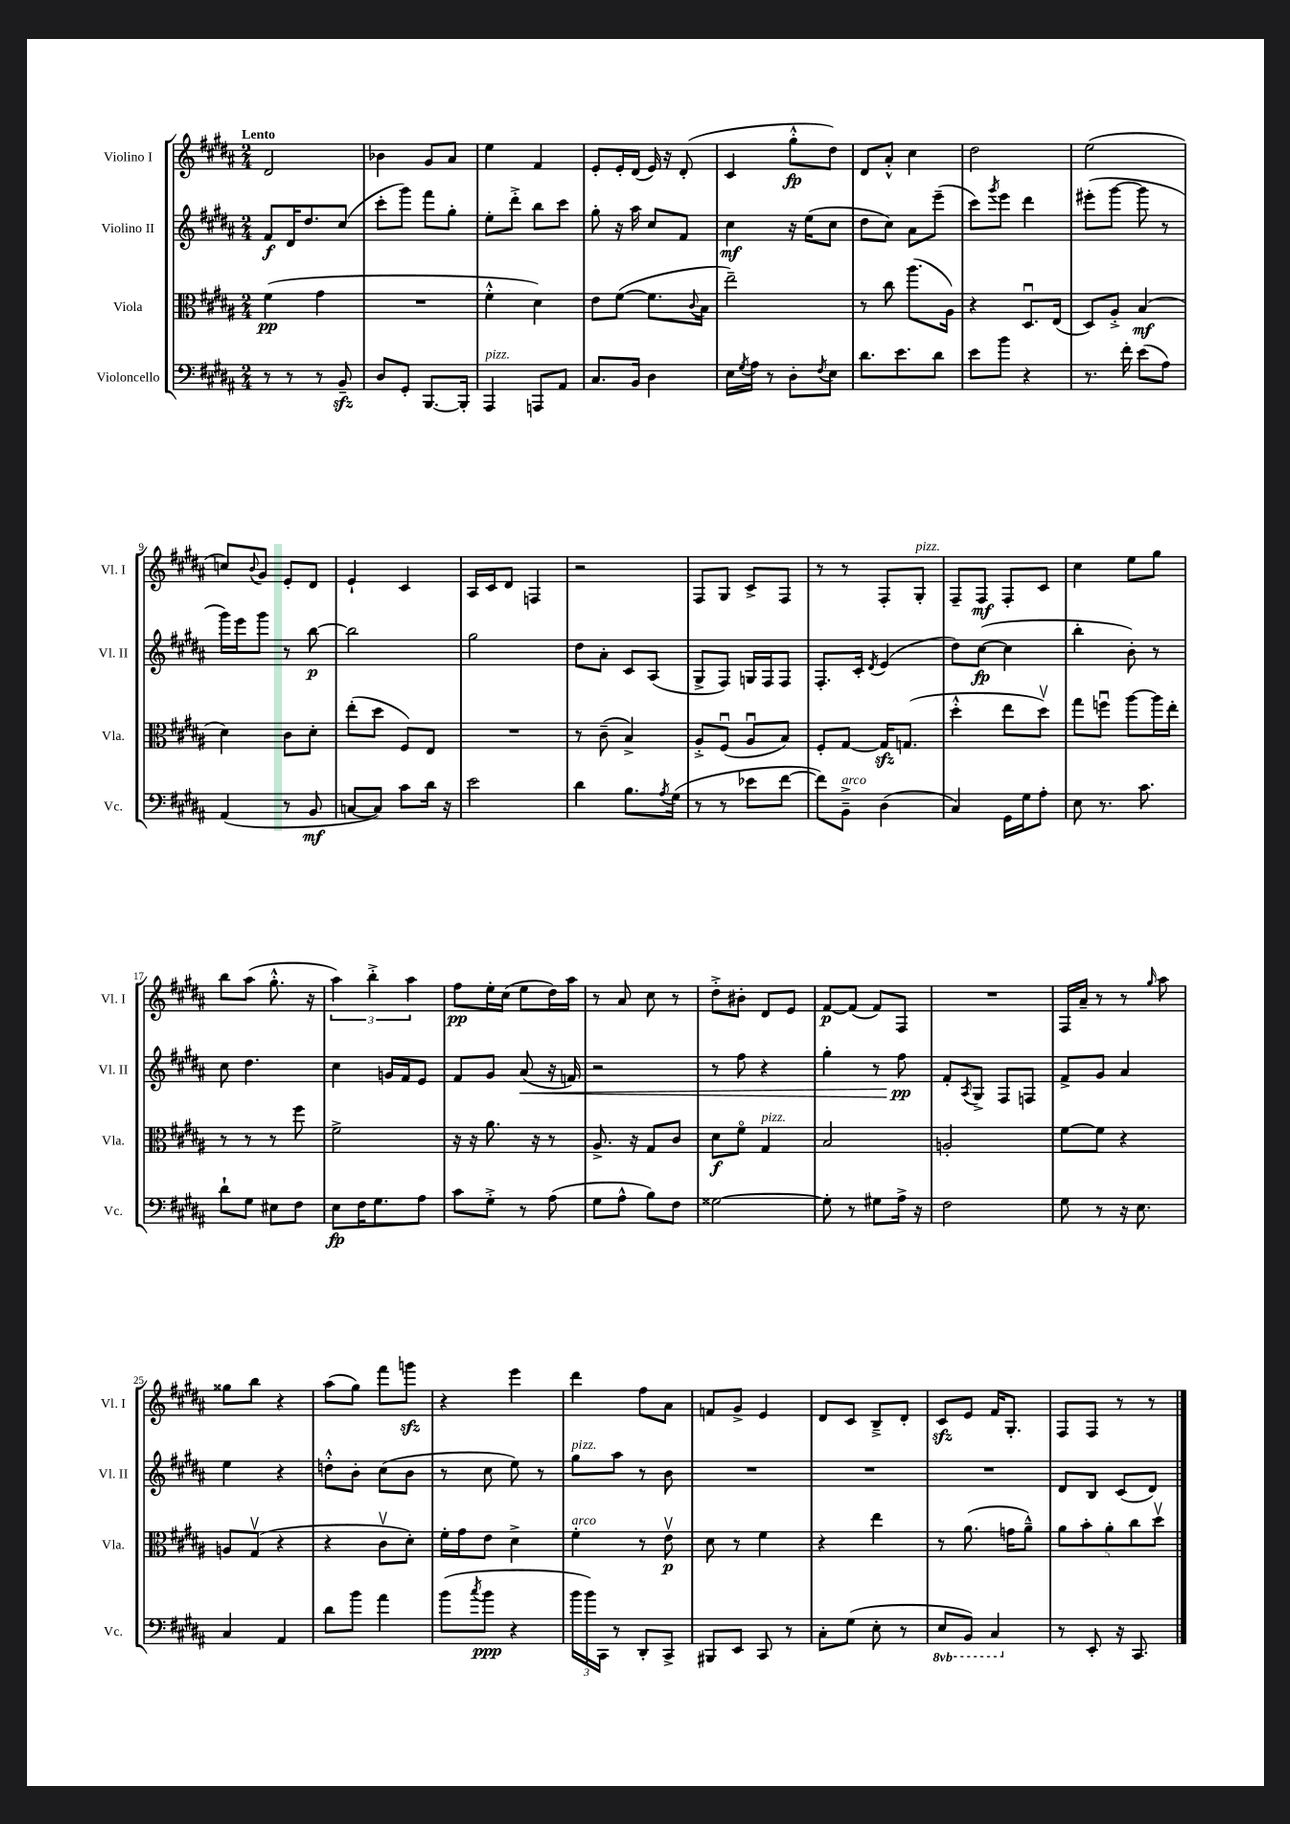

**kern	**dynam	**kern	**dynam	**kern	**dynam	**kern	**dynam
*part4	*part4	*part3	*part3	*part2	*part2	*part1	*part1
*staff4	*staff4	*staff3	*staff3	*staff2	*staff2	*staff1	*staff1
*I"Violoncello	*	*I"Viola	*	*I"Violino II	*	*I"Violino I	*
*I'Vc.	*	*I'Vla.	*	*I'Vl. II	*	*I'Vl. I	*
*clefF4	*	*clefC3	*	*clefG2	*	*clefG2	*
*k[f#c#g#d#a#]	*	*k[f#c#g#d#a#]	*	*k[f#c#g#d#a#]	*	*k[f#c#g#d#a#]	*
*M2/4	*	*M2/4	*	*M2/4	*	*M2/4	*
=1	=1	=1	=1	=1	=1	=1	=1
!	!	!	!	!	!	!LO:TX:a:B:t=Lento	!
8r	.	(4f#\	pp	8f#/L	f	2d#/	.
8r	.	.	.	16d#/K	.	.	.
.	.	.	.	8.dd#/	.	.	.
8r	.	4g#\	.	.	.	.	.
8BBzz~/	.	.	.	(8cc#/J	.	.	.
=2	=2	=2	=2	=2	=2	=2	=2
8D#/L	.	2r	.	8ccc#'\L	.	4b-X\	.
8GG#'/J	.	.	.	8ggg#\J)	.	.	.
[8.BBB/L	.	.	.	8fff#\L	.	8g#/L	.
.	.	.	.	8gg#'\J	.	8a#/J	.
16BBB'/Jk]	.	.	.	.	.	.	.
=3	=3	=3	=3	=3	=3	=3	=3
!LO:TX:a:i:t=pizz.	!	!	!	!	!	!	!
4AAA#/	.	4f#'^^\	.	8ee'\L	.	4ee\	.
.	.	.	.	8ddd#'^\J	.	.	.
8AAAn/L	.	4d#\)	.	8bb\L	.	4f#/	.
8AA#/J	.	.	.	8ccc#\J	.	.	.
=4	=4	=4	=4	=4	=4	=4	=4
8.C#/L	.	8e\L	.	8gg#'\	.	8e'/L	.
.	.	([8f#\J	.	16r	.	16e'/L	.
16BB/Jk	.	.	.	16aa#\	.	(16d#/JJ	.
4D#\	.	8.f#\L]	.	8cc#/L	.	16e/)	.
.	.	.	.	.	.	16r	.
.	.	.	.	8f#/J	.	(8d#'/	.
.	.	8qqc#/	.	.	.	.	.
.	.	16B\Jk	.	.	.	.	.
=5	=5	=5	=5	=5	=5	=5	=5
16E\LL	.	2ee~\)	.	4cc#\	mf	4c#/	.
8qG#/	.	.	.	.	.	.	.
16A#\JJ	.	.	.	.	.	.	.
8r	.	.	.	.	.	.	.
8D#'\L	.	.	.	16r	.	8gg#'^^\L	fp
.	.	.	.	(16ee\KL	.	.	.
8qF#/	.	.	.	.	.	.	.
8E\J	.	.	.	8cc#\J	.	8dd#\J)	.
=6	=6	=6	=6	=6	=6	=6	=6
8.d#\L	.	8r	.	8dd#\L	.	8d#/L	.
.	.	8cc#\	.	8cc#\J)	.	8a#'^^/J	.
8.e\	.	.	.	.	.	.	.
.	.	(8.aa#\L	.	8a#\L	.	4cc#\	.
8d#\J	.	.	.	(8eee~\J	.	.	.
.	.	16A#\Jk)	.	.	.	.	.
=7	=7	=7	=7	=7	=7	=7	=7
8e\L	.	4r	.	8ccc#\L)	.	2dd#\	.
.	.	.	.	8qggg#/	.	.	.
8b\J	.	.	.	8eee\J	.	.	.
4r	.	8.D#u/L	.	4ddd#\	.	.	.
.	.	(16E/Jk	.	.	.	.	.
=8	=8	=8	=8	=8	=8	=8	=8
8.r	.	8D#/L)	.	(8eee#X'\L	.	(2ee\	.
.	.	8A#'^/J	.	[8ggg#\J	.	.	.
16f#'\	.	.	.	.	.	.	.
(8e\L	.	(4B/	mf	8ggg#\]	.	.	.
8A#\J)	.	.	.	8r	.	.	.
!!LO:LB:g=z
=9	=9	=9	=9	=9	=9	=9	=9
(4AA#/	.	4d#\)	.	16ggg#\LL)	.	8ccn/L)	.
.	.	.	.	16eee\J	.	.	.
.	.	.	.	.	.	8qqb/	.
.	.	.	.	8ggg#\J	.	8g#/J	.
8r	.	8c#\L	.	8r	.	8e'/L	.
8BB/	mf	8d#'\J	.	[8bb\	p	8d#/J	.
=10	=10	=10	=10	=10	=10	=10	=10
[8Cn/L	.	(8ee'\L	.	2bb\]	.	4e`/	.
8C/J])	.	8dd#\J	.	.	.	.	.
8c#\L	.	8F#/L)	.	.	.	4c#/	.
16d#\Jk	.	8E/J	.	.	.	.	.
16r	.	.	.	.	.	.	.
=11	=11	=11	=11	=11	=11	=11	=11
2e\	.	2r	.	2gg#\	.	16A#/LL	.
.	.	.	.	.	.	16c#/J	.
.	.	.	.	.	.	8d#/J	.
.	.	.	.	.	.	4Fn/	.
=12	=12	=12	=12	=12	=12	=12	=12
4d#\	.	8r	.	8dd#\L	.	2r	.
.	.	(8c#~\	.	8a#'\J	.	.	.
8.B\L	.	4B^/)	.	8c#/L	.	.	.
.	.	.	.	(8A#/J	.	.	.
8qA#/	.	.	.	.	.	.	.
(16G#\Jk	.	.	.	.	.	.	.
=13	=13	=13	=13	=13	=13	=13	=13
8r	.	8A#'^/L	.	8G#^/L	.	8F#/L	.
8r	.	(8F#u/J	.	8F#/J)	.	8G#/J	.
8e-X\L	.	8A#u/L	.	16Gn/LL	.	8c#^/L	.
.	.	.	.	16F#/J	.	.	.
[8f#\J	.	8B/J)	.	8F#/J	.	8F#/J	.
=14	=14	=14	=14	=14	=14	=14	=14
8f#\L])	.	8F#'/L	.	8.F#'/L	.	8r	.
!LO:TX:a:i:t=arco	!	!	!	!	!	!	!
8BB~^\J	.	[8G#/J	.	.	.	8r	.
.	.	.	.	16c#'/Jk	.	.	.
.	.	.	.	8qd#/	.	.	.
(4D#\	.	16G#zz/KL]	.	(4e/	.	8F#'/L	.
.	.	(8.Gn/J	.	.	.	.	.
!	!	!	!	!	!	!LO:TX:a:i:t=pizz.	!
.	.	.	.	.	.	8G#'/J	.
=15	=15	=15	=15	=15	=15	=15	=15
4C#/)	.	4dd#'^^\	.	8dd#\L)	.	8F#~/L	.
.	.	.	.	([8cc#\J	fp	8F#/J	mf
16GG#\LL	.	8ee\L	.	4cc#\]	.	8F#'/L	.
16G#\J	.	.	.	.	.	.	.
8A#'\J	.	8dd#v\J)	.	.	.	8c#/J	.
=16	=16	=16	=16	=16	=16	=16	=16
8E\	.	8gg#\L	.	4bb'\	.	4cc#\	.
8.r	.	8ffnu\J	.	.	.	.	.
.	.	[8aa#\L	.	8b'\)	.	8ee\L	.
8.c#\	.	.	.	.	.	.	.
.	.	16aa#\L]	.	8r	.	8gg#\J	.
.	.	16ee'\JJ	.	.	.	.	.
!!LO:LB:g=z
=17	=17	=17	=17	=17	=17	=17	=17
8d#`\L	.	8r	.	8cc#\	.	8bb\L	.
8G#\J	.	8r	.	4.dd#\	.	(8aa#\J	.
8E#X\L	.	8r	.	.	.	8.gg#'^^\	.
8F#\J	.	8ff#\	.	.	.	.	.
.	.	.	.	.	.	16r	.
=18	=18	=18	=18	=18	=18	=18	=18
8E\L	fp	2f#^\	.	4cc#\	.	6aa#\)	.
16F#\K	.	.	.	.	.	.	.
.	.	.	.	.	.	6bb'^\	.
8.G#\	.	.	.	.	.	.	.
.	.	.	.	16gn/LL	.	.	.
.	.	.	.	16f#/J	.	.	.
.	.	.	.	.	.	6aa#\	.
8A#\J	.	.	.	8e/J	.	.	.
=19	=19	=19	=19	=19	=19	=19	=19
8c#\L	.	16r	.	8f#/L	.	8ff#\L	pp
.	.	16r	.	.	.	.	.
8G#'^\J	.	8.a#\	.	8g#/J	.	16ee'\L	.
.	.	.	.	.	.	(16cc#\JJ	.
!	!	!	!	!	!LO:HP:b	!	!
8r	.	.	.	(8a#/	<	8ee\L	.
.	.	16r	.	.	.	.	.
(8A#\	.	8r	.	16r	.	16dd#\L)	.
.	.	.	.	16fn/)	.	16aa#\JJ	.
=20	=20	=20	=20	=20	=20	=20	=20
8G#\L	.	8.A#^/	.	2r	.	8r	.
8A#^^\J	.	.	.	.	.	8a#/	.
.	.	16r	.	.	.	.	.
8B\L)	.	8G#/L	.	.	.	8cc#\	.
8F#\J	.	8c#/J	.	.	.	8r	.
=21	=21	=21	=21	=21	=21	=21	=21
[2G##X\	.	8d#\L	f	8r	.	8dd#'^\L	.
.	.	8f#\J	.	8ff#\	.	8b#X'\J	.
!	!	!LO:TX:a:i:t=pizz.	!	!	!	!	!
.	.	4G#/	.	4r	.	8d#/L	.
.	.	.	.	.	.	8e/J	.
=22	=22	=22	=22	=22	=22	=22	=22
8G##'\]	.	2B/	.	4gg#'\	.	[8f#/L	p
8r	.	.	.	.	.	(8f#/J]	.
8G#X\L	.	.	.	8r	.	8f#/L)	.
16A#^\Jk	.	.	.	8ff#\	pp	8F#/J	.
16r	.	.	.	.	.	.	.
.	.	.	.	.	[	.	.
=23	=23	=23	=23	=23	=23	=23	=23
2F#\	.	2An'/	.	8f#'/L	.	2r	.
.	.	.	.	8qA#/	.	.	.
.	.	.	.	8G#^/J	.	.	.
.	.	.	.	8F#/L	.	.	.
.	.	.	.	8Fn/J	.	.	.
=24	=24	=24	=24	=24	=24	=24	=24
8G#\	.	[8f#\L	.	8f#^/L	.	16F#/LL	.
.	.	.	.	.	.	16a#~/JJ	.
8r	.	8f#\J]	.	8g#/J	.	8r	.
16r	.	4r	.	4a#/	.	8r	.
8.E\	.	.	.	.	.	.	.
.	.	.	.	.	.	16qqgg#/	.
.	.	.	.	.	.	8aa#\	.
!!LO:LB:g=z
=25	=25	=25	=25	=25	=25	=25	=25
4C#/	.	8An/L	.	4ee\	.	8gg##X\L	.
.	.	(8G#v/J	.	.	.	8bb\J	.
4AA#/	.	4r	.	4r	.	4r	.
=26	=26	=26	=26	=26	=26	=26	=26
8d#\L	.	4r	.	8ddn'^^\L	.	(8aa#\L	.
8b\J	.	.	.	8b'\J	.	8gg#\J)	.
4a#\	.	8c#v\L	.	(8cc#\L	.	8fff#\L	.
.	.	8d#'\J)	.	8b\J	.	8gggnzz\J	.
=27	=27	=27	=27	=27	=27	=27	=27
(8b\L	.	16f#'\LL	.	8r	.	4r	.
.	.	16g#\J	.	.	.	.	.
8qcc#/	.	.	.	.	.	.	.
8b\J	ppp	8e\J	.	8cc#\	.	.	.
4r	.	4d#^\	.	8ee\)	.	4eee\	.
.	.	.	.	8r	.	.	.
=28	=28	=28	=28	=28	=28	=28	=28
!	!	!	!	!LO:TX:a:i:t=pizz.	!	!	!
!	!	!LO:TX:a:i:t=arco	!	!	!	!	!
24b\LL	.	4f#'\	.	8gg#\L	.	4ddd#\	.
24b\)	.	.	.	.	.	.	.
24CC#\JJ	.	.	.	.	.	.	.
8r	.	.	.	8aa#\J	.	.	.
8DD#'/L	.	8r	.	8r	.	8ff#\L	.
8CC#^/J	.	8ev\	p	8b\	.	8a#\J	.
=29	=29	=29	=29	=29	=29	=29	=29
8BBB#X/L	.	8d#\	.	2r	.	8fn/L	.
8EE/J	.	8r	.	.	.	8g#^/J	.
8CC#/	.	4f#\	.	.	.	4e/	.
8r	.	.	.	.	.	.	.
=30	=30	=30	=30	=30	=30	=30	=30
8C#'\L	.	4r	.	2r	.	8d#/L	.
(8G#\J	.	.	.	.	.	8c#/J	.
8E'\	.	4ee\	.	.	.	8B~^/L	.
8r	.	.	.	.	.	8d#'/J	.
=31	=31	=31	=31	=31	=31	=31	=31
*8ba	*	*	*	*	*	*	*
8EE/L	.	8r	.	2r	.	8c#zz/L	.
8BBB/J)	.	(8.a#\	.	.	.	8e/J	.
4CC#/	.	.	.	.	.	16f#/KL	.
.	.	16gn\KL	.	.	.	8.G#'/J	.
.	.	8a#~^^\J)	.	.	.	.	.
=32	=32	=32	=32	=32	=32	=32	=32
*X8ba	*	*	*	*	*	*	*
8r	.	10a#\L	.	8d#/L	.	8F#/L	.
.	.	10b'\	.	.	.	.	.
8EE'/	.	.	.	8B/J	.	8F#/J	.
.	.	10a#'\	.	.	.	.	.
16r	.	.	.	(8c#/L	.	8r	.
.	.	10cc#\	.	.	.	.	.
8.CC#/	.	.	.	.	.	.	.
.	.	.	.	8d#/J)	.	8r	.
.	.	10dd#v\J	.	.	.	.	.
==	==	==	==	==	==	==	==
*-	*-	*-	*-	*-	*-	*-	*-
